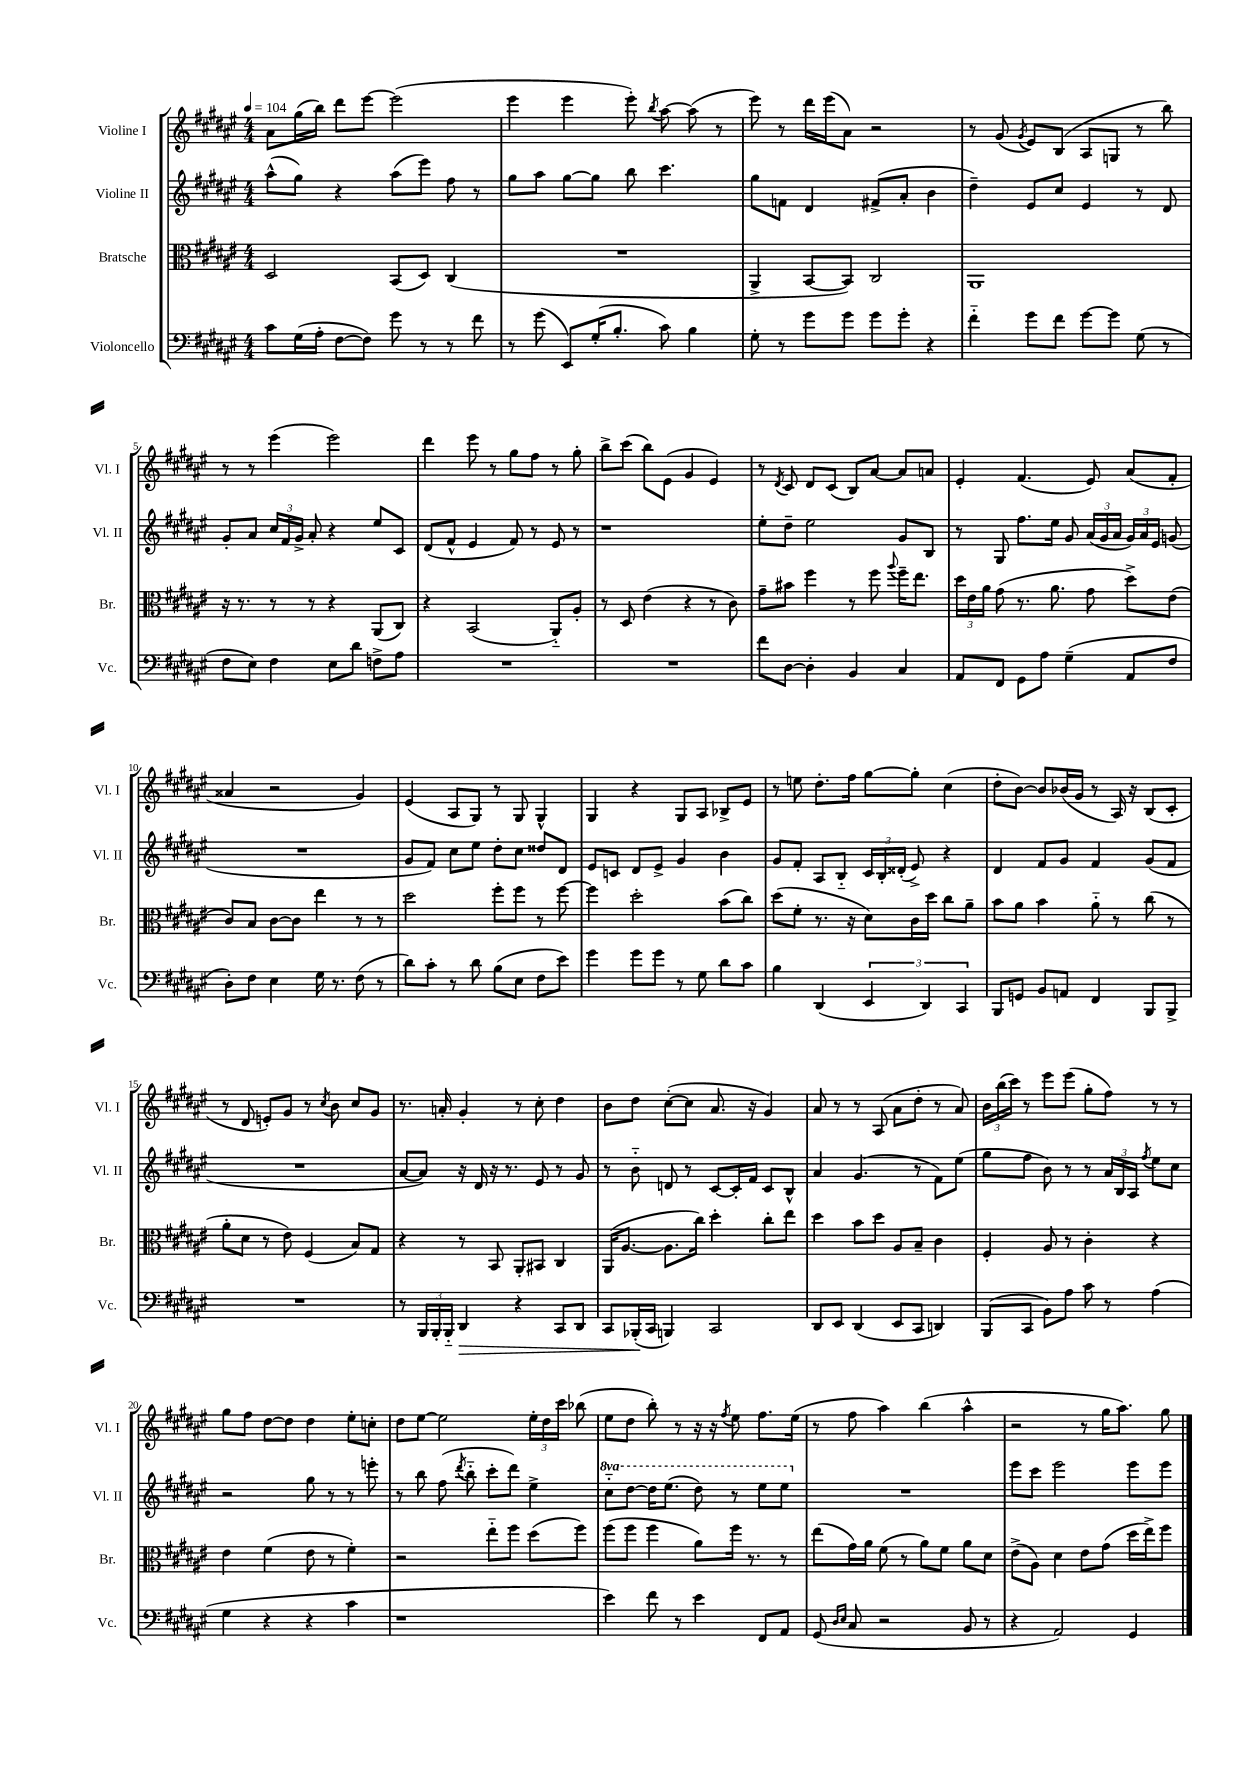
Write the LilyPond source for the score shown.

<<
\new StaffGroup <<
\new Staff = "s0" \with { instrumentName = "Violine I" shortInstrumentName = "Vl. I" } {
    \clef treble \key fis \major \numericTimeSignature \time 4/4 \tempo 4 = 104
    \autoBeamOff ais'8[ gis''16( b''16]) dis'''8[ eis'''8]~ eis'''2( |
    eis'''4 eis'''4 eis'''8-.) \acciaccatura { b''8 } ais''8~ ais''8( r8 |
    eis'''8) r8 dis'''16[ eis'''16( ais'8]) r2 |
    r8 gis'8( \acciaccatura { gis'8 } eis'8[) b8]( ais8[ g8] r8 b''8) |
    r8 r8 eis'''4( eis'''2) |
    dis'''4 eis'''8 r8 gis''8[ fis''8] r8 gis''8-. |
    b''8[-> cis'''8]( b''8[) eis'8]( gis'4 eis'4) |
    r8 \acciaccatura { dis'8 } cis'8 dis'8[ cis'8]( b8[) ais'8]~ ais'8[ a'8] |
    eis'4-. fis'4.( eis'8) ais'8[( fis'8]-. |
    aisis'4 r2 gis'4) |
    eis'4( ais8[ gis8]) r8 gis8 gis4-^ |
    gis4 r4 gis8[ ais8] bes8[-> eis'8] |
    r8 e''8 dis''8.[-. fis''16] gis''8[~ gis''8]-. cis''4( |
    dis''8[-. b'8]~) b'8[ bes'16( gis'16] r8 ais16) r16 b8[( cis'8]-. |
    r8 dis'8 e'8[-.) gis'8] r8 \acciaccatura { cis''8 } b'8 cis''8[ gis'8] |
    r8. a'16-. gis'4-. r8 cis''8-. dis''4 |
    b'8[ dis''8] cis''8[~-.( cis''8] ais'8. r16 gis'4) |
    ais'8 r8 r8 ais8( ais'8[ dis''8]-. r8 ais'8) |
    \tuplet 3/2 { b'16[ b''16( cis'''16]) } r8 eis'''8[ eis'''8]( gis''8[-. fis''8]) r8 r8 |
    gis''8[ fis''8] dis''8[~ dis''8] dis''4 eis''8[-. c''8]-. |
    dis''8[ eis''8]~ eis''2 \tuplet 3/2 { eis''16[-. dis''16 cis'''16] } bes''8( |
    eis''8[ dis''8] b''8-.) r8 r16 r16 \acciaccatura { fis''8 } eis''8 fis''8.[ eis''16]( |
    r8 fis''8 ais''4) b''4( ais''4-^ |
    r2 r8 gis''16[ ais''8.]) gis''8 \bar "|." |
}
\new Staff = "s1" \with { instrumentName = "Violine II" shortInstrumentName = "Vl. II" } {
    \clef treble \key fis \major \numericTimeSignature \time 4/4 \set Staff.ottavationMarkups = #ottavation-simple-ordinals
    \autoBeamOff ais''8[-^( gis''8]) r4 ais''8[( eis'''8]) fis''8 r8 |
    gis''8[ ais''8] gis''8[~ gis''8] b''8 cis'''4. |
    gis''8[ f'8] dis'4 fis'8[->( ais'8]-. b'4 |
    dis''4--) eis'8[ cis''8] eis'4 r8 dis'8 |
    gis'8[-. ais'8] \tuplet 3/2 { cis''16[ fis'16 gis'16]-> } ais'8-. r4 eis''8[ cis'8] |
    dis'8[( fis'8]-^ eis'4 fis'8) r8 eis'8 r8 |
    r1 |
    eis''8[-. dis''8]-- eis''2 gis'8[ b8] |
    r8 gis8 fis''8.[ eis''16] gis'8 \tuplet 3/2 { ais'16[( gis'16 ais'16] } \tuplet 3/2 { gis'16[) ais'16 eis'16] } g'8( |
    R1 |
    gis'8[ fis'8]) cis''8[ eis''8] dis''8[-. cis''8] disis''8[ dis'8] |
    eis'8[ c'8] dis'8[ eis'8]-> gis'4 b'4 |
    gis'8[ fis'8]-. ais8[ b8]-_ \tuplet 3/2 { cis'16[ b16-. disis'16]-.( } eis'8->) r4 |
    dis'4 fis'8[ gis'8] fis'4 gis'8[( fis'8] |
    R1 |
    ais'8[~ ais'8]) r16 dis'16 r16 r8. eis'8 r8 gis'8 |
    r8 b'8-_ d'8 r8 cis'8[~ cis'16-. fis'16] cis'8[ b8]-^ |
    ais'4 gis'4.( r8 fis'8[) eis''8]( |
    gis''8[ fis''8] b'8) r8 r8 \tuplet 3/2 { ais'16[ b16 ais16] } \acciaccatura { fis''8 } eis''8[ cis''8] |
    r2 gis''8 r8 r8 e'''8-. |
    r8 b''8 fis''8( \acciaccatura { dis'''8 } b''8-_ cis'''8[-. dis'''8]) eis''4-> |
    \ottava #1 cis'''8[-_ dis'''8]~ dis'''16[ eis'''8.]( dis'''8) r8 eis'''8[ eis'''8] \ottava #0 |
    R1 |
    eis'''8[ cis'''8] eis'''2 eis'''8[ eis'''8] \bar "|." |
}
\new Staff = "s2" \with { instrumentName = "Bratsche" shortInstrumentName = "Br." } {
    \clef alto \key fis \major \numericTimeSignature \time 4/4
    \autoBeamOff dis2 b,8[( dis8]) cis4( |
    R1 |
    ais,4-> b,8[~ b,8]) cis2 |
    ais,1 |
    r16 r8. r8 r8 r4 ais,8[( cis8]) |
    r4 b,2( ais,8[-_) ais8]-. |
    r8 dis8 eis'4( r4 r8 cis'8) |
    gis'8[-- bis'8] fis''4 r8 fis''8 \appoggiatura { ais''8 } fis''16[-- eis''8.] |
    \tuplet 3/2 { dis''16[ eis'16 ais'16] } gis'8( r8. ais'8. gis'8 dis''8[->) eis'8]( |
    cis'8[) b8] cis'8[~ cis'8] eis''4 r8 r8 |
    dis''2 fis''8[-. fis''8] r8 fis''8~ |
    fis''4 dis''2-. b'8[( cis''8]) |
    dis''8[( fis'8]-. r8. r16 dis'8[) cis'16 dis''16] cis''8[ ais'8]-- |
    b'8[ ais'8] b'4 ais'8-_ r8 cis''8( r8 |
    ais'8[-. dis'8] r8 eis'8) fis4( b8[) gis8] |
    r4 r8 b,8 ais,8[-. bis,8] cis4 |
    ais,16[( ais8.]~ ais8.[ cis''16]) dis''4-. cis''8[-. eis''8] |
    dis''4 b'8[ dis''8] ais8[ b8]-- cis'4 |
    fis4-. ais8 r8 cis'4-. r4 |
    eis'4 fis'4( eis'8 r8 fis'4-.) |
    r2 eis''8[-_ fis''8] dis''8[( fis''8]) |
    fis''8[( fis''8] fis''4 ais'8[) fis''16] r8. r8 |
    eis''8[( gis'16) ais'16] fis'8( r8 ais'8[) fis'8] ais'8[ dis'8] |
    eis'8[->( ais8]) dis'4 eis'8[ gis'8]( dis''16[ eis''16->) fis''8] \bar "|." |
}
\new Staff = "s3" \with { instrumentName = "Violoncello" shortInstrumentName = "Vc." } {
    \clef bass \key fis \major \numericTimeSignature \time 4/4
    \autoBeamOff cis'8[ gis16( ais16]-. fis8[~ fis8]) gis'8 r8 r8 fis'8 |
    r8 gis'8( eis,8[) gis16-.( b8.]-. cis'8) b4 |
    gis8-. r8 gis'8[ gis'8] gis'8[ gis'8]-. r4 |
    fis'4-_ gis'8[ fis'8] gis'8[~ gis'8] gis8( r8 |
    fis8[ eis8]) fis4 eis8[ dis'8] f8[-> ais8] |
    R1 |
    R1 |
    fis'8[ dis8]~ dis4-. b,4 cis4 |
    ais,8[ fis,8] gis,8[ ais8] gis4--( ais,8[ fis8] |
    dis8[-.) fis8] eis4 gis16 r8. fis8( r8 |
    dis'8[) cis'8]-. r8 dis'8 b8[( eis8] fis8[ eis'8]) |
    gis'4 gis'8[ gis'8] r8 gis8 dis'8[ cis'8] |
    b4 dis,4( \tuplet 3/2 { eis,4 dis,4) cis,4 } |
    b,,8[ g,8] b,8[ a,8] fis,4 b,,8[ b,,8]-> |
    R1 |
    r8 \tuplet 3/2 { b,,16[ b,,16-. b,,16]-_ } dis,4\> r4 cis,8[ dis,8] |
    cis,8[ bes,,16-.\!( cis,16] b,,4) cis,2 |
    dis,8[ eis,8] dis,4( eis,8[ cis,8] d,4) |
    b,,8[( cis,8] b,8[) ais8] cis'8 r8 ais4( |
    gis4 r4 r4 cis'4 |
    r1 |
    eis'4) fis'8 r8 eis'4 fis,8[ ais,8] |
    gis,8( \grace { dis16[ eis16] } cis8 r2 b,8 r8 |
    r4 ais,2) gis,4 \bar "|." |
}
>>
>>
